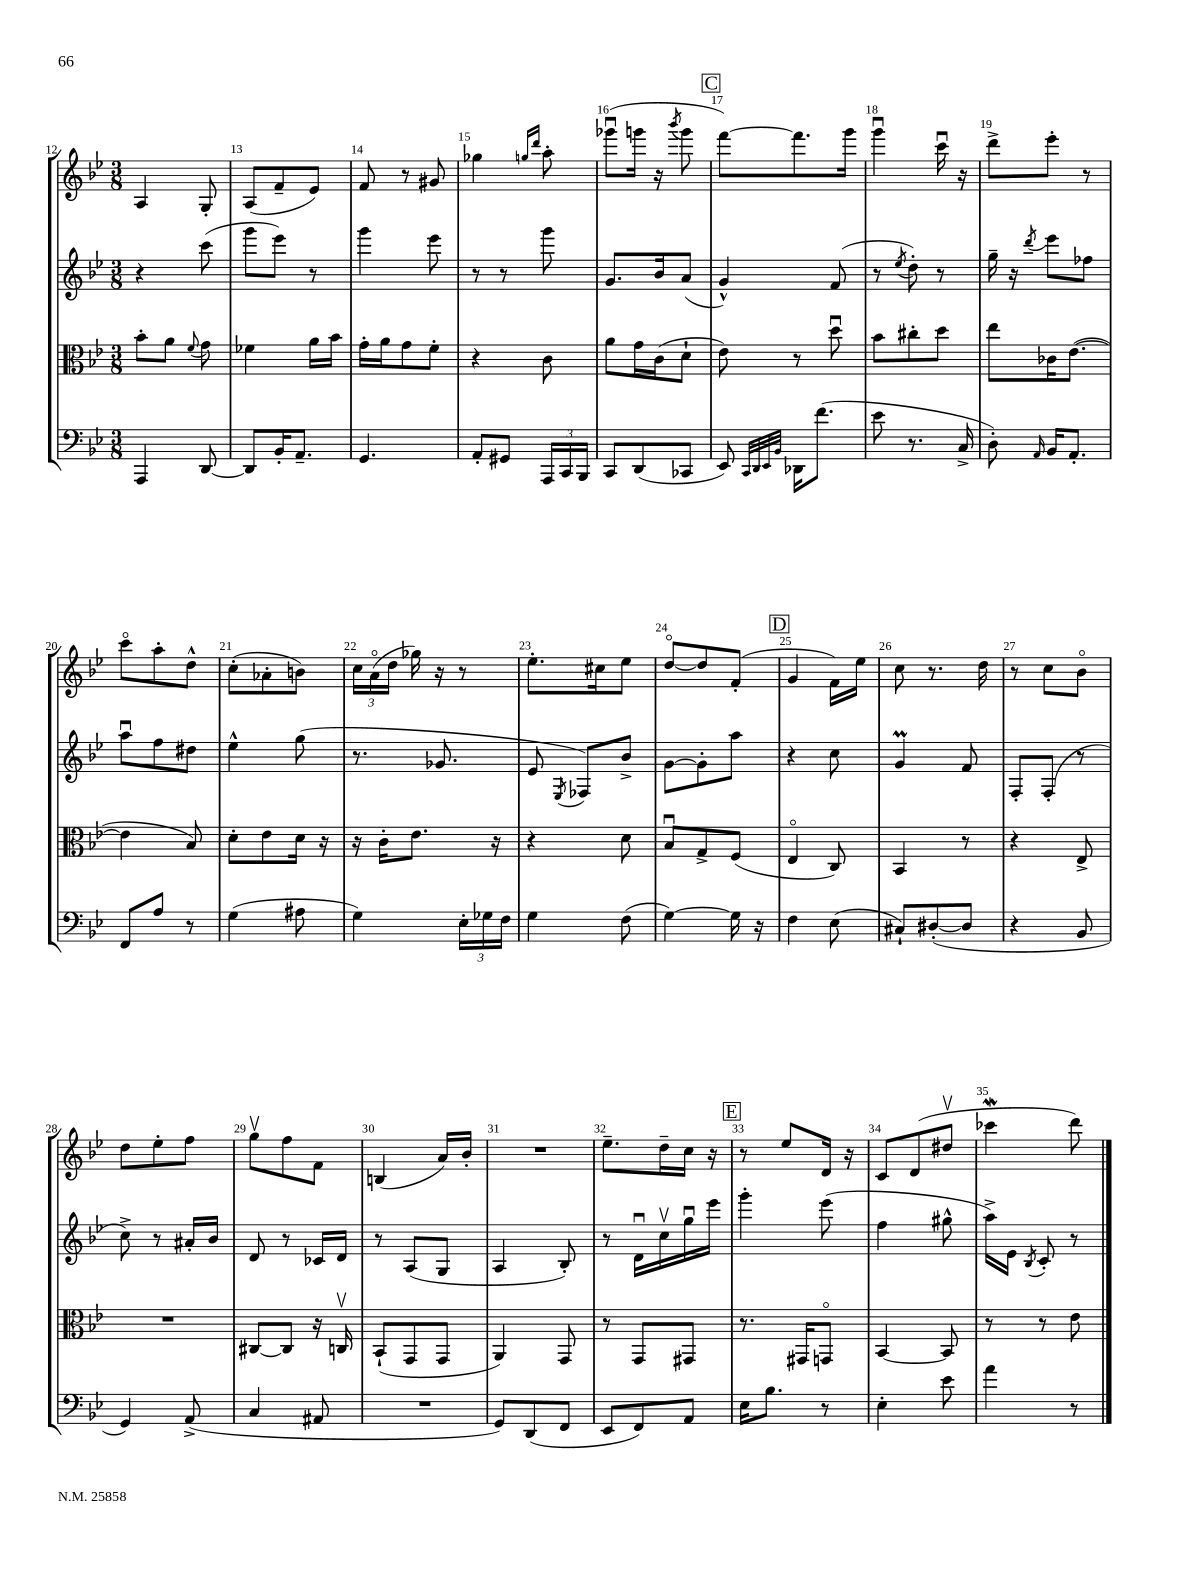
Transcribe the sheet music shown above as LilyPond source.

<<
\new StaffGroup <<
\new Staff = "s0" {
    \clef treble \key bes \major \numericTimeSignature \time 3/8
    \autoBeamOff a4 g8-. |
    a8[( f'8-- ees'8]) |
    f'8 r8 gis'8 |
    ges''4 \grace { g''16[ d'''16] } a''8-. |
    ges'''8[\downbow( g'''16] r16 \acciaccatura { bes'''8 } g'''8 |
    \mark \markup { \box "C" } f'''8[~) f'''8. g'''16] |
    g'''4\downbow c'''16\downbow r16 |
    d'''8[-> ees'''8]-. r8 |
    c'''8[\flageolet a''8-. d''8]-^ |
    c''8[-.( aes'8-. b'8]) |
    \tuplet 3/2 { c''16[ a'16\flageolet( d''16] } ges''16) r16 r8 |
    ees''8.[-. cis''16 ees''8] |
    d''8[~\flageolet d''8 f'8]-.( |
    \mark \markup { \box "D" } g'4 f'16[) ees''16] |
    c''8 r8. d''16 |
    r8 c''8[ bes'8]\flageolet |
    d''8[ ees''8-. f''8] |
    g''8[\upbow f''8 f'8] |
    b4( a'16[) bes'16]-. |
    R4. |
    ees''8.[-- d''16-- c''16] r16 |
    \mark \markup { \box "E" } r8 ees''8[ d'16] r16 |
    c'8[ d'8( dis''8]\upbow |
    ces'''4\mordent d'''8) \bar "|." |
}
\new Staff = "s1" {
    \clef treble \key bes \major \numericTimeSignature \time 3/8
    \autoBeamOff r4 c'''8( |
    g'''8[ ees'''8]) r8 |
    g'''4 ees'''8 |
    r8 r8 g'''8 |
    g'8.[ bes'16 a'8]( |
    \mark \markup { \box "C" } g'4-^) f'8( |
    r8 \acciaccatura { ees''8 } d''8-.) r8 |
    g''16-- r16 \acciaccatura { d'''8 } ees'''8[ fes''8] |
    a''8[\downbow f''8 dis''8] |
    ees''4-^ g''8( |
    r8. ges'8. |
    ees'8 \acciaccatura { ees8 } fes8[) bes'8]-> |
    g'8[~ g'8-. a''8] |
    \mark \markup { \box "D" } r4 c''8 |
    g'4\prall f'8 |
    f8[-. f8]-.( r8 |
    c''8->) r8 ais'16[-. bes'16] |
    d'8 r8 ces'16[ d'16] |
    r8 a8[( g8] |
    a4 bes8-.) |
    r8 d'16[\downbow c''16\upbow g''16\downbow ees'''16] |
    \mark \markup { \box "E" } g'''4-. ees'''8( |
    f''4 gis''8-^ |
    a''16[->) ees'16] \acciaccatura { bes8 } c'8-. r8 \bar "|." |
}
\new Staff = "s2" {
    \clef alto \key bes \major \numericTimeSignature \time 3/8
    \autoBeamOff bes'8[-. a'8] \appoggiatura { f'8 } g'8 |
    fes'4 a'16[ bes'16] |
    g'16[-. a'16 g'8 f'8]-. |
    r4 c'8 |
    a'8[ g'16 c'16( d'8]-! |
    \mark \markup { \box "C" } ees'8) r8 d''8\downbow |
    bes'8[ cis''8-. d''8] |
    ees''8[ ces'16 ees'8.]~( |
    ees'4 bes8) |
    d'8[-. ees'8 d'16] r16 |
    r16 c'16[-. ees'8.] r16 |
    r4 d'8 |
    bes8[\downbow g8-> f8]( |
    \mark \markup { \box "D" } ees4\flageolet c8) |
    bes,4 r8 |
    r4 ees8-> |
    R4. |
    cis8[~ cis8] r16 c16\upbow |
    bes,8[-!( g,8 g,8] |
    a,4) g,8 |
    r8 g,8[ gis,8] |
    \mark \markup { \box "E" } r8. gis,16[ g,8]\flageolet |
    bes,4~ bes,8 |
    r8 r8 ees'8 \bar "|." |
}
\new Staff = "s3" {
    \clef bass \key bes \major \numericTimeSignature \time 3/8
    \autoBeamOff a,,4 d,8~ |
    d,8[ bes,16-. a,8.]-- |
    g,4. |
    a,8[-. gis,8] \tuplet 3/2 { a,,16[ c,16 bes,,16] } |
    c,8[ d,8( ces,8] |
    \mark \markup { \box "C" } ees,8) \grace { c,32[ d,32 ees,32 bes,32] } des,16[ f'8.]( |
    ees'8 r8. c16-> |
    d8-.) \grace { a,16 } bes,16[ a,8.]-. |
    f,8[ a8] r8 |
    g4( ais8 |
    g4) \tuplet 3/2 { ees16[-. ges16 f16] } |
    g4 f8( |
    g4~) g16 r16 |
    \mark \markup { \box "D" } f4 ees8( |
    cis8[-!) dis8~-.( dis8] |
    r4 bes,8 |
    g,4) a,8->( |
    c4 ais,8 |
    R4. |
    g,8[) d,8( f,8] |
    ees,8[ f,8) a,8] |
    \mark \markup { \box "E" } ees16[ bes8.] r8 |
    ees4-. ees'8 |
    a'4 r8 \bar "|." |
}
>>
>>
\layout { \context { \Score currentBarNumber = #12 \override BarNumber.break-visibility = ##(#f #t #t) barNumberVisibility = #all-bar-numbers-visible } }
